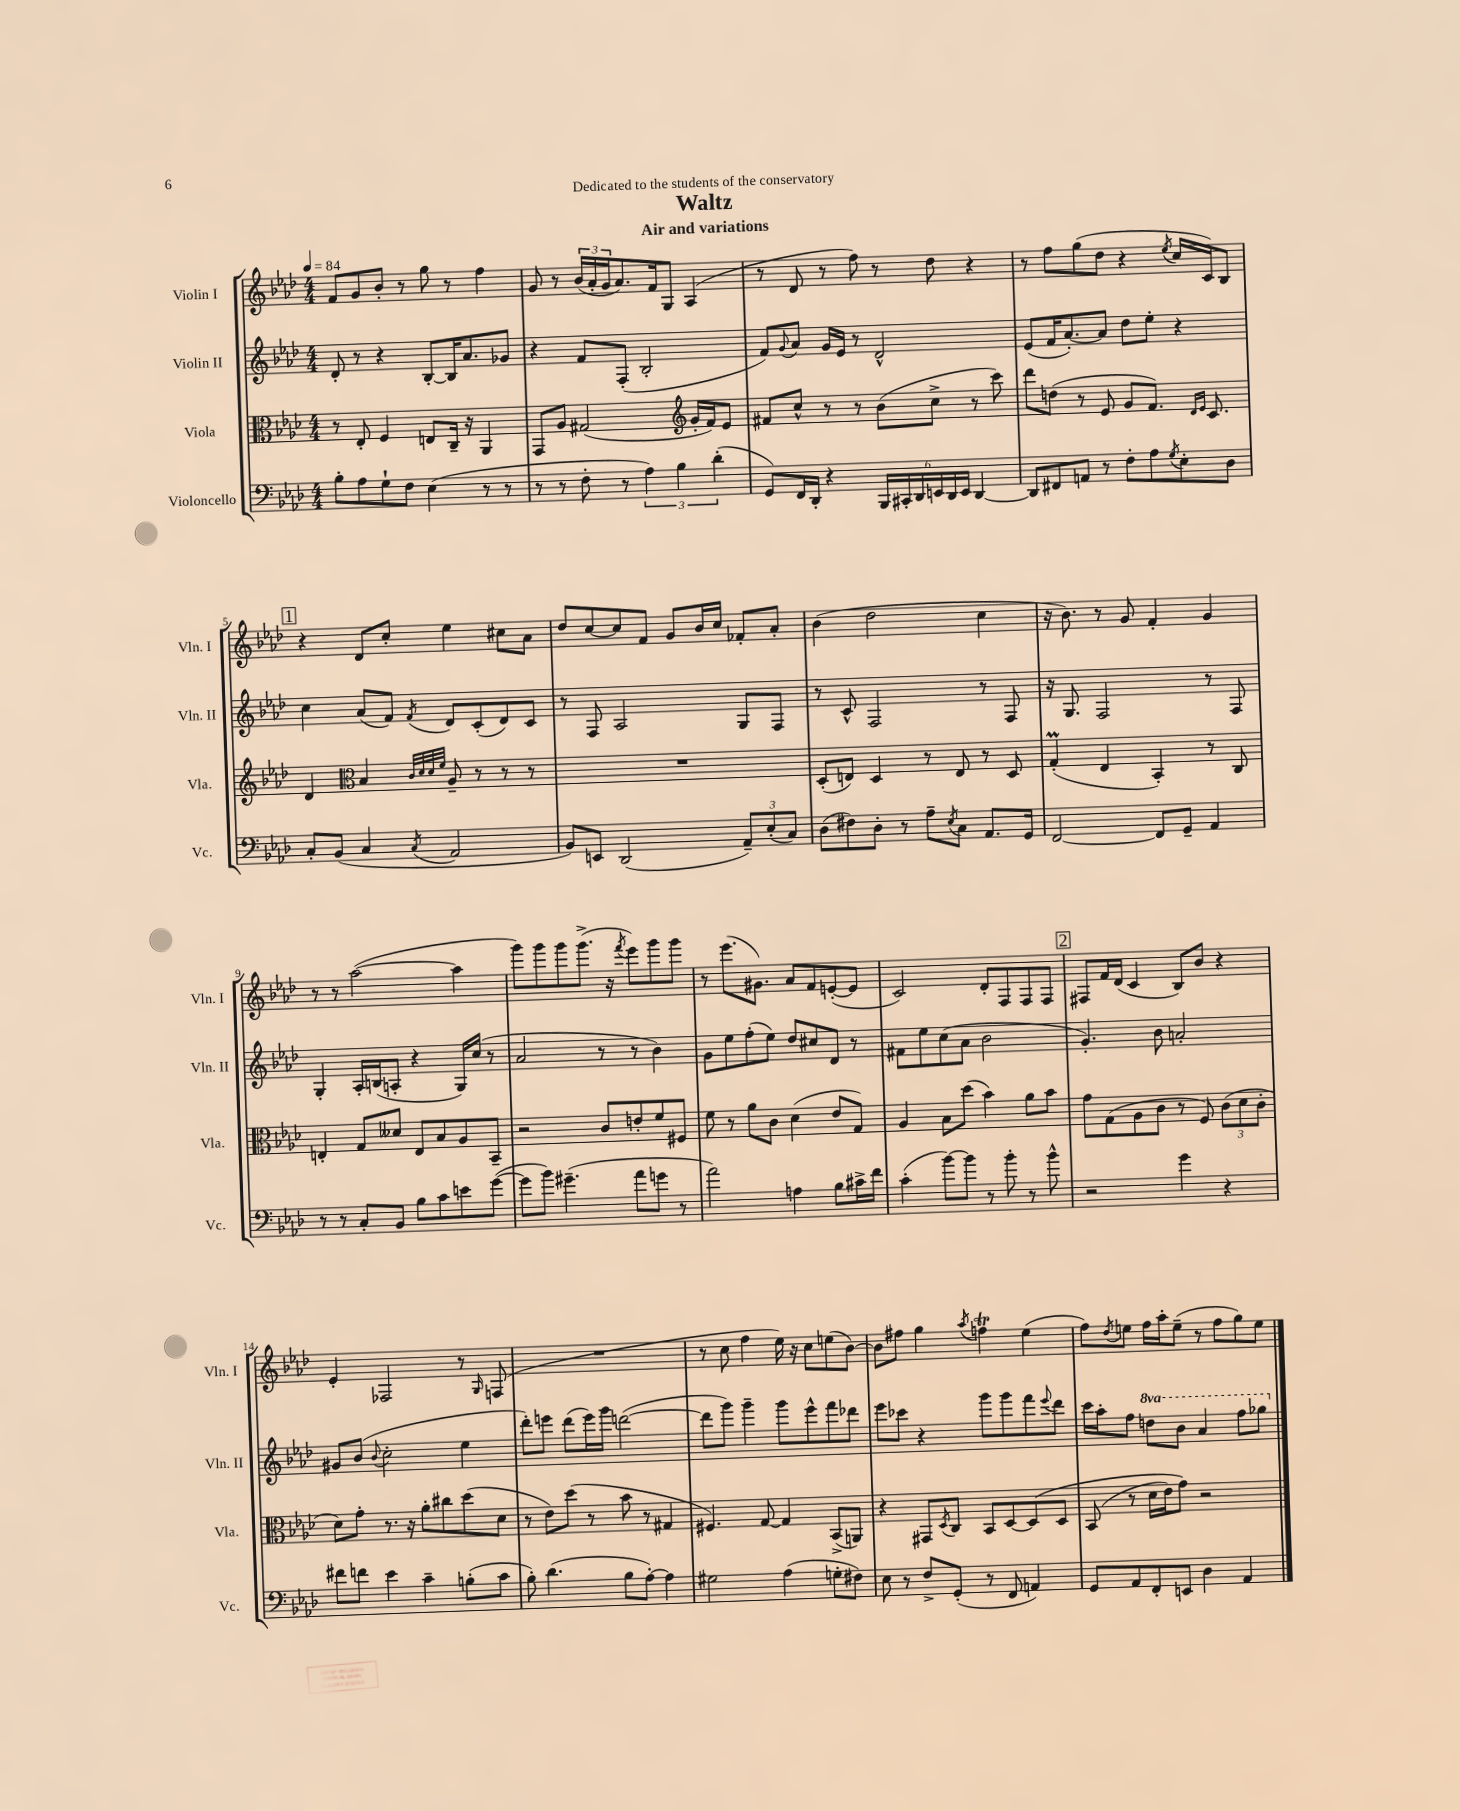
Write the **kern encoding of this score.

**kern	**kern	**kern	**kern
*staff4	*staff3	*staff2	*staff1
*clefF4	*clefC3	*clefG2	*clefG2
*k[b-e-a-d-]	*k[b-e-a-d-]	*k[b-e-a-d-]	*k[b-e-a-d-]
*M4/4	*M4/4	*M4/4	*M4/4
*MM84	*MM84	*MM84	*MM84
8B-'\L	8r	8d-'/	8f/L
8A-\	8E-'/	8r	8g/
8G`\	4F/	4r	8b-'/J
8F\J	.	.	8r
(4E-\	8E/L	[8B-'/L	8gg\
.	16C~/Jk	16B-/]K	8r
.	16r	8.a-/	.
8r	4AA-/	.	4ff\
8r	.	8g-/J	.
=	=	=	=
8r	8GG/L	4r	8g/
8r	8A-/J	.	8r
8F'\	(2G#/	8f/L	(24b-/LL
.	.	.	24a-'/
.	.	.	24g/J
8r	.	(8F'/J	8.a-/)
6A-\)	.	2B-'/	.
.	.	.	16f/k
.	.	.	8G/J
6B-\	.	.	.
*	*clefG2	*	*
.	16g'/LL	.	(4A-/
.	16f/J)	.	.
(6d-'\	.	.	.
.	8e-/J	.	.
=	=	=	=
8GG/L)	8f#/L	8f/L)	8r
.	.	8qqg/	.
16FF/L	8cc^^/J	8a-/J	8d-/
16DD-'/JJ	.	.	.
4r	8r	16g/LL	8r
.	.	16e-/JJ	.
.	8r	8r	8ff\)
24BBB-/LL	(8b-\L	2d-^^/	8r
24CC#'/	.	.	.
24DD-/	.	.	.
24EE/	8cc^\J	.	8dd-\
24DD-/	.	.	.
24EE/JJ	.	.	.
[4DD-/	8r	.	4r
.	8ccc\)	.	.
=	=	=	=
8DD-/]L	8ddd-\L	(8e-/L	8r
8FF#/	(8dd\J	16f/K	8ff\L
.	.	[8.a-'/)	.
8AA/J	8r	.	(8gg\
8r	8e-/	8a-/]J	8dd-\J
8F'\L	8g/L	8dd-\L	4r
8A-\	8.f/J)	8ee-'\J	.
8qG/	.	.	8qee-/
8E-'\	.	4r	16cc/LL
.	16qqd-/LL	.	.
.	16qqe-/JJ	.	.
.	8.c/	.	16c/J)
8D-\J	.	.	8B-/J
=	=	=	=
8C'/L	4d-/	4cc\	4r
(8BB-/J	.	.	.
*	*clefC3	*	*
4C/	4B-/	(8a-/L	8d-/L
.	.	8f/J)	8cc'/J
.	32qqc/LLL	.	.
.	32qqd-/	.	.
.	32qqd-/	.	.
8qC/	32qqf/JJJ	8qf/	.
2AA-/	8A-~/	8d-/L	4ee-\
.	8r	(8c'/	.
.	8r	8d-/)	8cc#\L
.	8r	8c/J	8a-\J
=	=	=	=
8BB-/L)	1r	8r	8dd-/L
8EE/J	.	8F/	[8cc/
(2DD-/	.	2A-/	8cc/]
.	.	.	8f/J
.	.	.	8g/L
.	.	.	16b-/L
.	.	.	16cc/JJ
12AA-~/L)	.	8G/L	8f-'/L
(12E-'/	.	.	.
.	.	8F/J	8a-'/J
12C/J)	.	.	.
=	=	=	=
(8D-\L	(8D-'/L	8r	(4b-\
8F#\)	8E/J)	8c^^/	.
8D-'\J	4D-/	2F/	2dd-\
8r	.	.	.
8A-~\L	8r	.	.
8qE-/	.	.	.
8C\J	8E/	.	.
8.AA-/L	8r	8r	4cc\
.	8D-/	8F/	.
16GG/Jk	.	.	.
=	=	=	=
[2FF/	(4G'/	16r	16r
.	.	8.G/	8.b-\)
.	4E-/	2F/	8r
.	.	.	8g/
8FF/]L	4BB-'/)	.	4f'/
8GG~/J	.	.	.
4AA-/	8r	8r	4g/
.	8C/	8F/	.
=	=	=	=
8r	4E'/	4G'/	8r
8r	.	.	8r
8C'/L	8G/L	16A-'/LL	([2aa-\
.	.	(16B/J	.
8BB-/J	8d--/J	8A'/J	.
8B-\L	8E/L	4r	.
8c\	8B-/	.	.
8e\	8A-/	16G/LL)	4aa-\]
.	.	(16cc/JJ	.
([8g\J	8BB-~/J	8r	.
=	=	=	=
8g\]L	2r	2a-/	8ggg\L)
8b-\J)	.	.	8ggg\
(4.g#~\	.	.	8ggg\
.	.	.	(8.ggg^\J
.	8c/L	8r	.
.	.	.	16r
.	.	.	8qfff/
8a-\L	8e'/	8r	8eee-\L)
8g\J	8f/	4b-\)	8ggg\
8r	8F#/J	.	8ggg\J
=	=	=	=
2a-\)	8f\	8g\L	8r
.	8r	8ee-\	(8.eee-\L
.	8a-\L	(8ff'\	.
.	.	.	8.g#\J)
.	8c\J	8ee-\J)	.
4A\	(4d-\	8dd-/L	8a-/L
.	.	8cc#/	8f/
8B-\L	8e-/L	8d-/J	([8e'/
16c#^\L	8G/J)	8r	8e/]J
16f\JJ	.	.	.
=	=	=	=
(4c'\	4A-/	8f#\L	2c/)
.	.	8ee-\	.
[8b-\L)	8B-\L	(8cc\	.
8b-\]J	(8dd-\J	8a-\J	.
8r	4b-\)	2b-\	8d-'/L
8b-'\	.	.	8F/
8r	8a-\L	.	8F/
8b-^^\	8b-\J	.	8F/J
=	=	=	=
2r	8g\L	4.g'/)	8F#/L
.	(8G\	.	16f/L
.	.	.	(16d-/JJ
.	8A-\	.	4c/
.	8c\J	8b-\	.
4g\	8r	2a'/	8B-/L)
.	8F/)	.	8b-/J
4r	(12c\L	.	4r
.	12d-\	.	.
.	12c'\J	.	.
=	=	=	=
8f#\L	8d-\L)	8g#/L	4e-'/
8f\J	8g'\J	(8b-/J	.
.	.	8qqb-/	.
4e-\	8.r	2cc'\	2F-/
.	16r	.	.
4c~\	8a-'\L	.	.
.	8cc#\	.	.
(8B'\L	(8dd-\	4ee-\	8r
.	.	.	16qqG/
8c\J	8d-\J	.	(8F/
=	=	=	=
8B-'\)	8r	8ddd-'\L)	1r
(4.d-\	8e-\L)	8eee\J	.
.	(8dd-\J	(8ddd-\L	.
.	8r	16eee\L)	.
.	.	16ggg\JJ	.
8B-\L	8b-\	([2ddd\	.
[8A-'\J)	8r	.	.
4A-\]	4G#/	.	.
=	=	=	=
2G#\	4.F#/)	8ddd\]L	8r
.	.	8ggg\J)	8cc\
.	.	4ggg~\	4ff\
.	[8G/	.	.
(4A-\	4G/]	8ggg\L	16ee-\)
.	.	.	16r
.	.	8eee-^^\	8cc\L
8G'\L	(8BB-^/L	8fff\	(8ee\
8F#\J)	8AA/J)	8ddd-\J	[8b-\J)
=	=	=	=
8E-\	4r	8eee-\L	8b-\]L
8r	.	8ccc-\J	8ff#\J
8F^/L	8GG#/L	4r	4gg\
.	8qD-/	.	.
(8GG'/J	8C/J	.	.
.	.	.	8qaa-/
8r	8BB-/L	8ggg\L	4ff\
8FF/	[8D-/	8ggg\	.
4AA/)	&(8D-/]	8fff\	(4ee-\
.	.	8qqeee-/	.
.	8D-/J	8ddd-\J	.
=	=	=	=
8GG/L	(8BB-/	16ccc\LL	8ff\L)
.	.	16aa-'\J	.
.	.	.	8qdd-/
8AA-/	8r	8ff\J	8ee\J
8FF'/	16d-\LL	8ddd\L	16ff\LL
.	16e-\J)	.	16aa-'\J
8EE/J	8g\J&)	8bb-\J	(8ee~\J
4D-\	2r	4aa-/	8r
.	.	.	8ff\L
4AA-/	.	8fff\L	8gg\)
.	.	8ggg-\J	8ee\J
==	==	==	==
*-	*-	*-	*-
